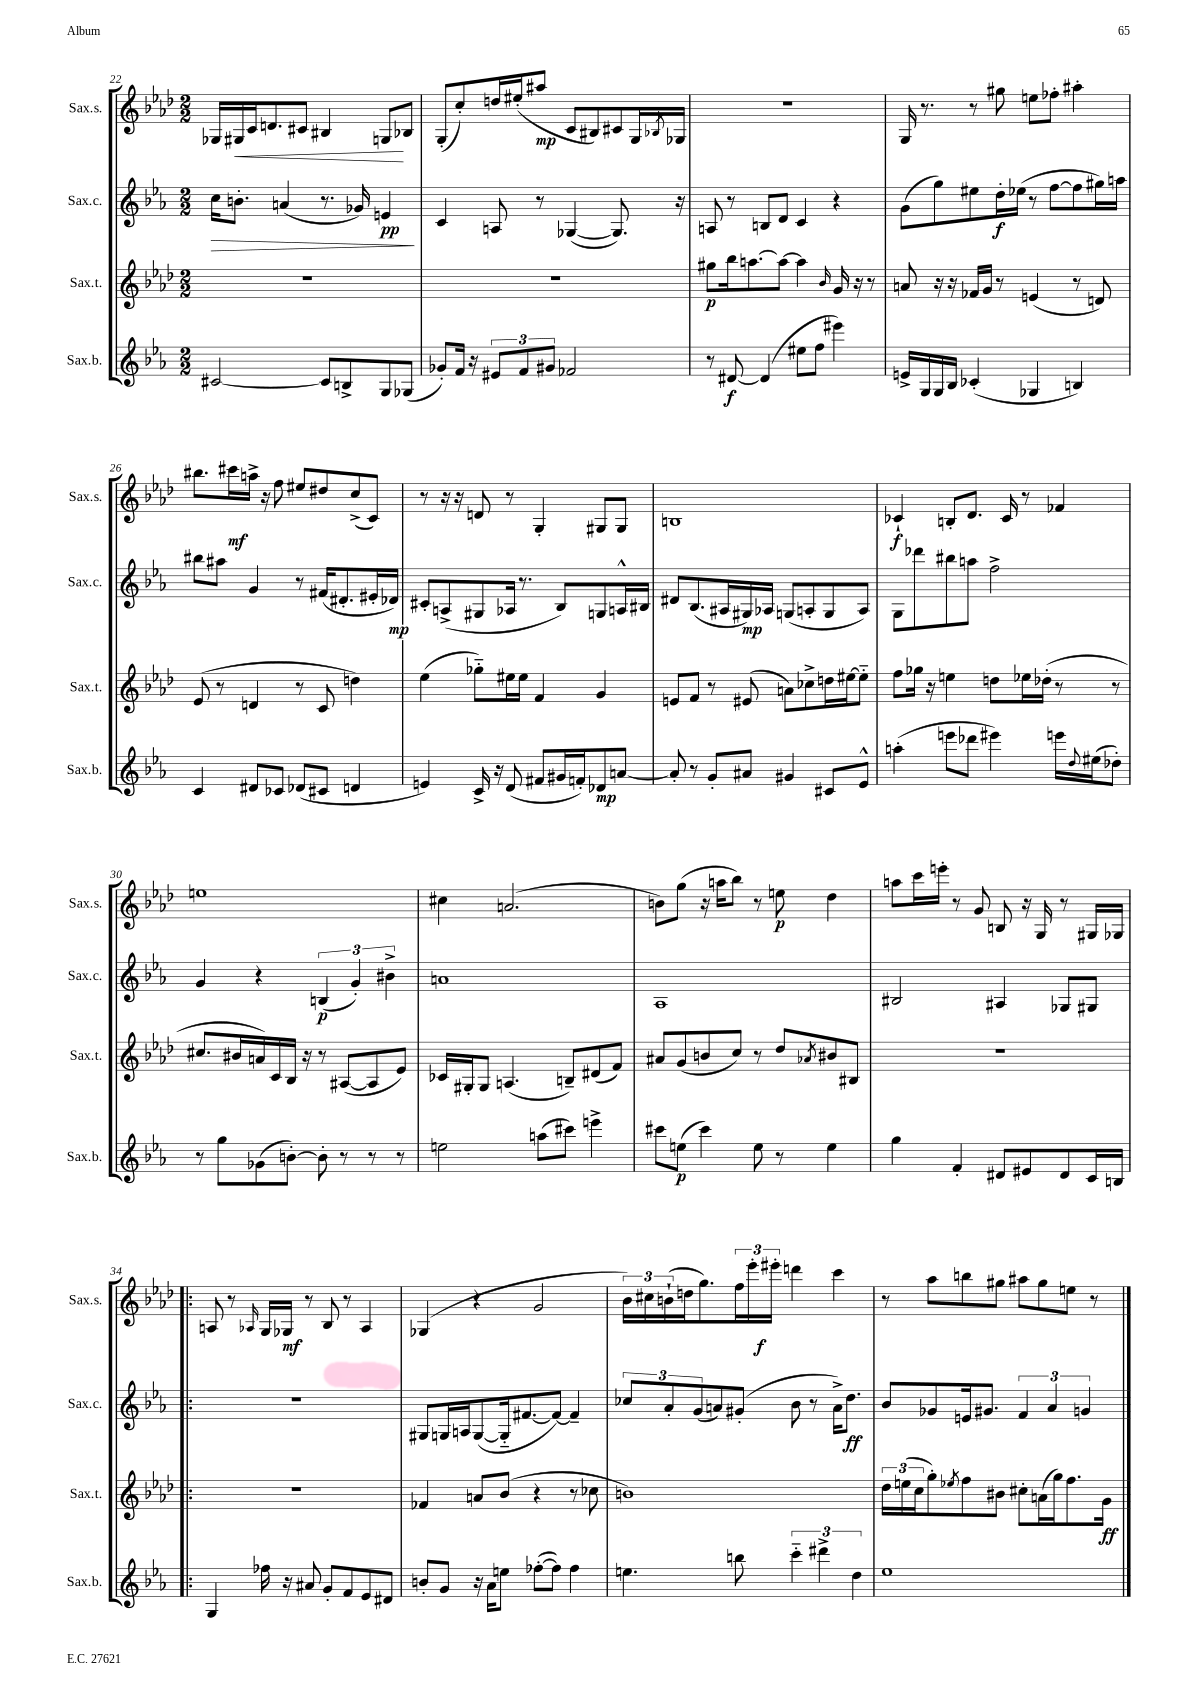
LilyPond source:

<<
\new StaffGroup <<
\new Staff = "s0" \with { instrumentName = "Sax.s." shortInstrumentName = "Sax.s." } {
    \clef treble \key aes \major \numericTimeSignature \time 2/2
    ges16 gis16\< c'16 d'8. cis'8 bis4 g8\! bes8 |
    g8-.( c''8-.) d''16 eis''16-.( ais''8\mp c'8 bis8) cis'8 g16 \acciaccatura { bes8 } ges16 |
    R1 |
    g16 r8. r8 gis''8 e''8 fes''8-. ais''4-. |
    bis''8. cis'''16\mf a''16-> r16 f''8 eis''8 dis''8 c''8->( c'8) |
    r8 r16 r16 d'8 r8 g4-. gis8 gis8 |
    b1 |
    ces'4-!\f b8-. des'8. ces'16 r8 fes'4 |
    e''1 |
    cis''4 a'2.( |
    b'8) g''8( r16 a''16 bes''8) r8 e''8\p des''4 |
    a''8 c'''16 e'''16-. r8 g'8 b8 r16 g16 r8 gis16 ges16 |
    \bar ".|:" a8 r8 \grace { aes16 } g16 ges16\mf r8 bes8 r8 aes4 |
    ges4( r4 g'2 |
    \tuplet 3/2 { bes'16) cis''16 b'16-!( } d''16 g''8.) \tuplet 3/2 { f''16 ees'''16-. eis'''16-.\f } d'''4 c'''4 |
    r8 aes''8 b''8 gis''8 ais''8 gis''8 e''8 r8 \bar "|." |
}
\new Staff = "s1" \with { instrumentName = "Sax.c." shortInstrumentName = "Sax.c." } {
    \clef treble \key ees \major \numericTimeSignature \time 2/2
    c''16\> b'8.-. a'4( r8. ges'16) e'4\pp\! |
    c'4 a8 r8 ges4~( ges8.) r16 |
    a8 r8 b8 d'8 c'4 r4 |
    g'8( g''8) eis''8 d''16-.\f ees''16( r8 f''8~ f''8 gis''16) a''16 |
    bis''8 ais''8 g'4 r8 fis'16( dis'8.-. eis'16-. des'16\mp) |
    cis'8-. a8->( gis8 aes16 r8. bes8) g8 a16-^ bis16 |
    dis'8 bes8.( ais16 gis16\mp) aes16 g8( a8-. g8 a8) |
    g8 des'''8 bis''8 a''8 f''2-> |
    g'4 r4 \tuplet 3/2 { b4\p( g'4-.) bis'4-> } |
    a'1 |
    aes1 |
    bis2 ais4 ges8 gis8 |
    \bar ".|:" r1 |
    gis8 g16 a16 g8~( g16-_ fis'8.~ fis'8~) fis'4-- |
    \tuplet 3/2 { ces''8 aes'8-. g'8( } a'8) gis'8-.( bes'8 r8 a'16->) d''8.\ff |
    bes'8 ges'8 e'16 gis'8. \tuplet 3/2 { f'4 aes'4 g'4 } \bar "|." |
}
\new Staff = "s2" \with { instrumentName = "Sax.t." shortInstrumentName = "Sax.t." } {
    \clef treble \key aes \major \numericTimeSignature \time 2/2
    R1 |
    R1 |
    gis''8\p bes''16 a''8.~ a''8~ a''4 \grace { bes'16 } g'16 r16 r8 |
    a'8 r16 r16 fes'16 g'16 r8 e'4( r8 d'8) |
    ees'8( r8 d'4 r8 c'8 d''4) |
    ees''4( ges''8-_) eis''16 eis''16 f'4 g'4 |
    e'8 f'8 r8 eis'8( a'8) ces''8-> d''16 eis''16~ eis''8-_ |
    f''8 ges''16 r16 e''4 d''8 ees''16 des''16-.( r8 r8 |
    cis''8. bis'16 a'16) c'16 bes16 r16 r8 ais8~( ais8 ees'8) |
    ces'16 gis16-. gis8 a4.( b8--) dis'8( f'8) |
    ais'8 g'8( b'8 c''8) r8 des''8 \acciaccatura { aes'8 } bis'8 bis8 |
    R1 |
    \bar ".|:" R1 |
    fes'4 a'8 bes'8( r4 r8 ces''8 |
    b'1) |
    \tuplet 3/2 { des''16 e''16( c''16 } g''8-.) \acciaccatura { ees''8 } f''8 bis'8 cis''8-. a'16( g''16) f''8. g'16\ff \bar "|." |
}
\new Staff = "s3" \with { instrumentName = "Sax.b." shortInstrumentName = "Sax.b." } {
    \clef treble \key ees \major \numericTimeSignature \time 2/2
    cis'2~ cis'8 b8-> g8 ges8( |
    ges'8-.) f'16 r16 \tuplet 3/2 { eis'8 f'8 gis'8 } fes'2 |
    r8 dis'8~\f dis'4( eis''8 f''8 eis'''4) |
    e'16-> g16 g16 bes16 ces'4-.( ges4 b4) |
    c'4 dis'8 ces'8 des'8( cis'8 d'4 |
    e'4) c'16-> r16 d'8( fis'8 gis'16 f'16-.) des'8\mp a'8~ |
    a'8-. r8 g'8-. ais'8 gis'4 cis'8 ees'8-^ |
    a''4-.( e'''8 des'''8 eis'''4) e'''16 \appoggiatura { d''8 } eis''16( des''8-.) |
    r8 g''8 ges'8( b'8~-.) b'8-. r8 r8 r8 |
    e''2 a''8( cis'''8) e'''4-> |
    cis'''8 e''8\p( cis'''4) e''8 r8 e''4 |
    g''4 f'4-. dis'8 eis'8 dis'8 c'16 b16 |
    \bar ".|:" g4 fes''16 r16 ais'8 g'8-. f'8 ees'8 dis'8 |
    b'8-. g'8 r16 aes'16 e''8 fes''8~-.( fes''8) fes''4 |
    e''4. b''8 \tuplet 3/2 { c'''4-_ dis'''4-> d''4 } |
    ees''1 \bar "|." |
}
>>
>>
\layout { \context { \Score currentBarNumber = #22 } }
